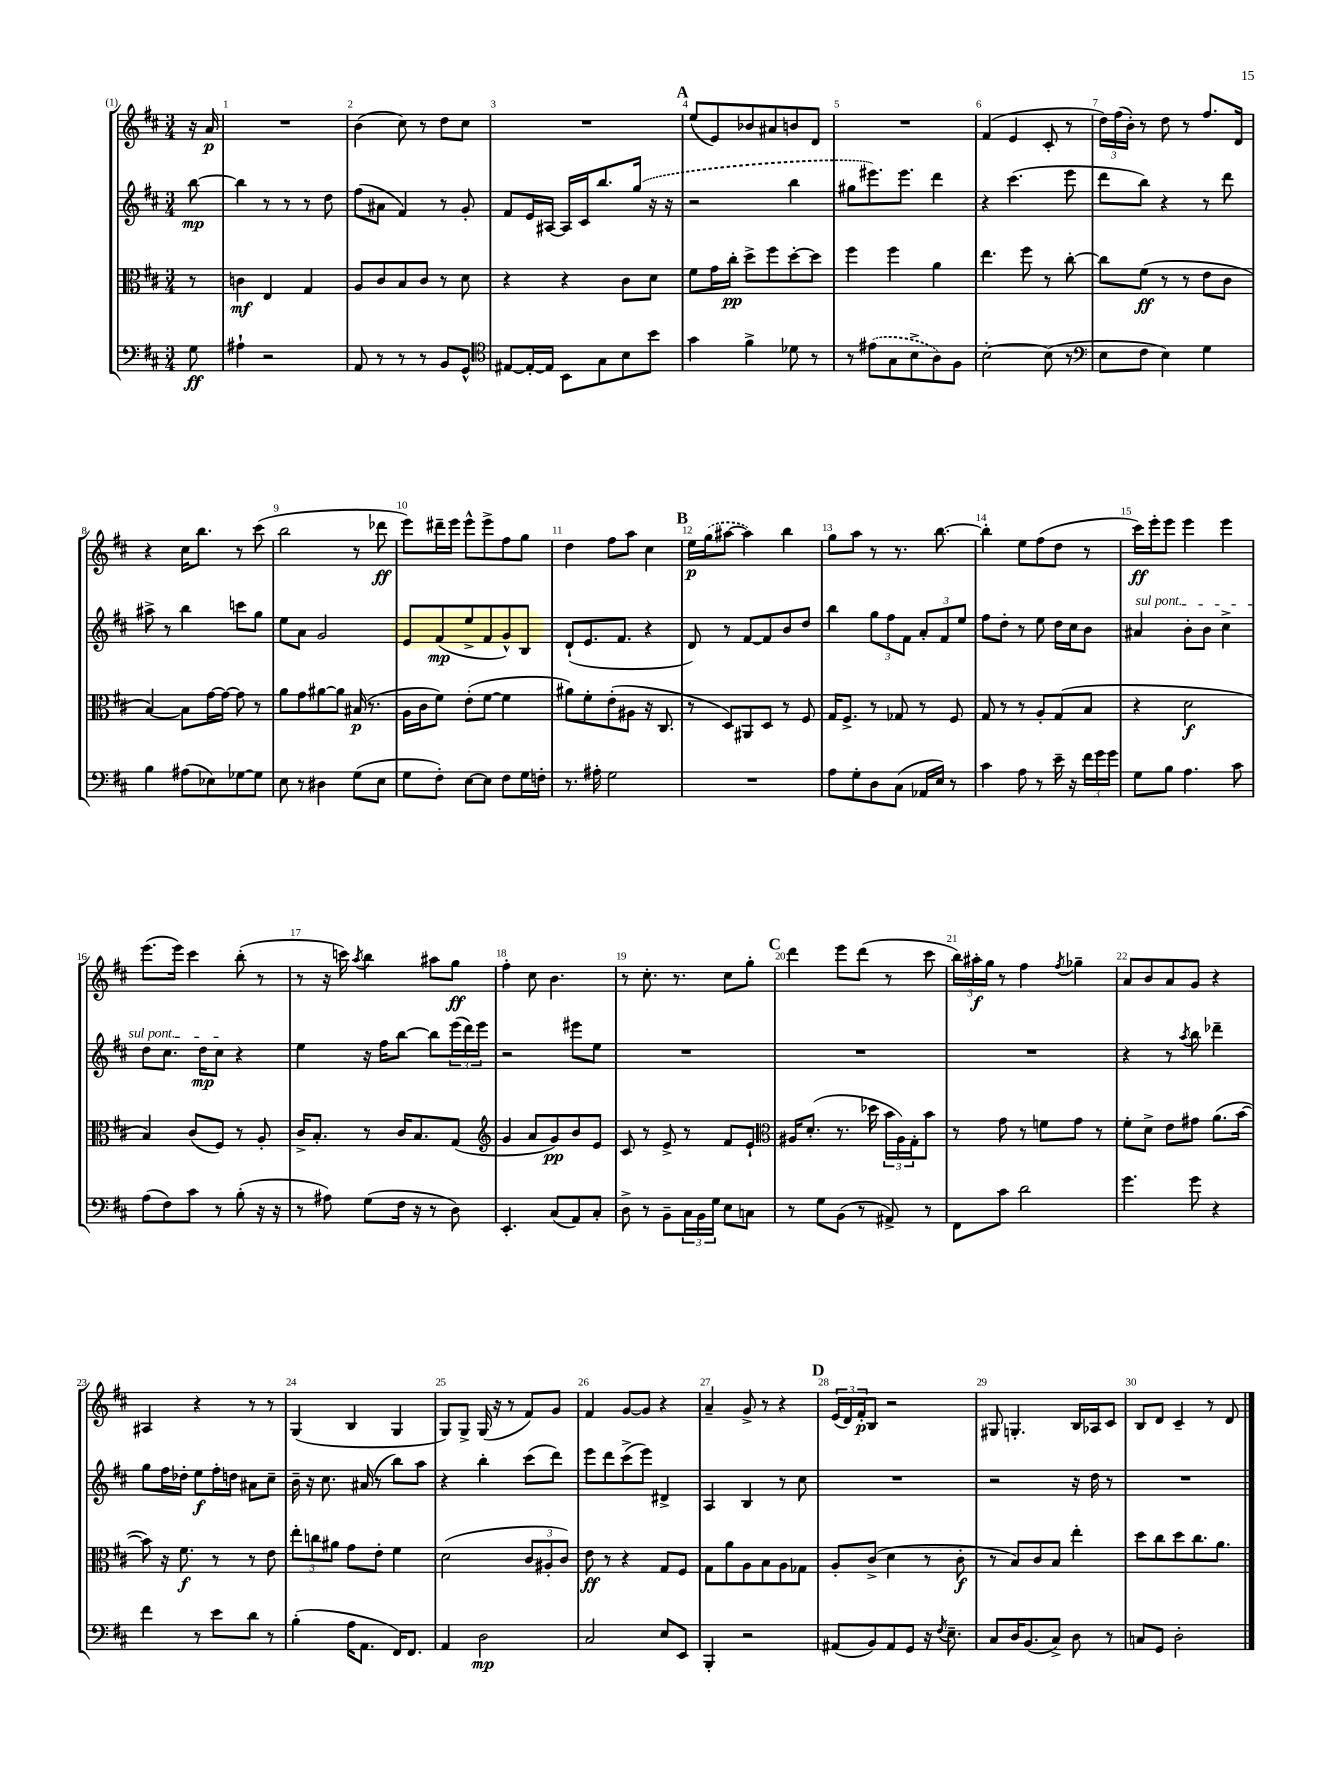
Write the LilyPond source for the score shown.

<<
\new StaffGroup <<
\new Staff = "s0" {
    \clef treble \key d \major \numericTimeSignature \time 3/4 \partial 8
    r16 a'16\p |
    R2. |
    b'4( cis''8) r8 d''8 cis''8 |
    R2. |
    \mark \markup { \bold "A" } e''8( e'8) bes'8 ais'8 b'8 d'8 |
    R2. |
    fis'4( e'4 cis'8-. r8 |
    \tuplet 3/2 { d''16) fis''16( b'16-.) } r8 d''8 r8 fis''8. d'16 |
    r4 cis''16 b''8. r8 cis'''8( |
    b''2 r8 des'''8\ff |
    e'''8) dis'''16-- e'''16 e'''8-^ e'''8-> fis''8 g''8 |
    d''4 fis''8 a''8 cis''4 |
    \mark \markup { \bold "B" } e''16\p \once \slurDashed g''16( ais''8~ ais''4) b''4 |
    g''8 a''8 r8 r8. b''8.~ |
    b''4-. e''8 fis''8( d''8 r8 |
    cis'''16\ff) e'''16-. e'''8 e'''4 e'''4 |
    e'''8.( e'''16) cis'''4 b''8-.( r8 |
    r8 r16 c'''16) \acciaccatura { a''8 } b''4 ais''8 g''8\ff |
    fis''4-. cis''8 b'4. |
    r8 cis''8.-. r8. cis''8 g''8-. |
    \mark \markup { \bold "C" } d'''4 e'''8 d'''8( r8 cis'''8 |
    \tuplet 3/2 { b''16) ais''16-.\f g''16 } r8 fis''4 \acciaccatura { fis''8 } ges''4-- |
    a'8 b'8 a'8 g'8 r4 |
    ais4 r4 r8 r8 |
    g4( b4 g4 |
    g8) g8-> g16( r16 r8 fis'8) g'8 |
    fis'4 g'8~ g'8 r4 |
    a'4-- g'8-> r8 r4 |
    \mark \markup { \bold "D" } \tuplet 3/2 { e'16( d'16) fis'16-.\p } b8 r2 |
    gis8 g4.-. b16 aes16 cis'8 |
    b8 d'8 cis'4-- r8 d'8 \bar "|." |
}
\new Staff = "s1" {
    \clef treble \key d \major \numericTimeSignature \time 3/4 \partial 8
    b''8~\mp |
    b''4 r8 r8 r8 d''8 |
    fis''8( ais'8 fis'4) r8 g'8-. |
    fis'8 e'16 ais16~ ais16 cis'16 b''8. \once \slurDashed g''16( r16 r16 |
    \mark \markup { \bold "A" } r2 b''4 |
    gis''8 eis'''8.) eis'''8. d'''4 |
    r4 cis'''4.( e'''8 |
    d'''8 b''8) r4 r8 d'''8 |
    ais''8-> r8 b''4 c'''8 g''8 |
    e''8 a'8 g'2 |
    e'8 fis'8\mp( e''8-> fis'8 g'8-^) b8 |
    d'8-!( e'8. fis'8. r4 |
    \mark \markup { \bold "B" } d'8) r8 fis'8~ fis'8 b'8 d''8 |
    b''4 \tuplet 3/2 { g''8 fis''8 fis'8 } \tuplet 3/2 { a'8-. fis'8 e''8 } |
    fis''8 d''8-. r8 e''8 d''16 cis''16 b'8 |
    \once \override TextSpanner.bound-details.left.text = \markup { \italic "sul pont." } ais'4\startTextSpan b'8-. b'8 cis''4-> |
    d''8 cis''8. d''16\mp cis''8\stopTextSpan r4 |
    e''4 r16 fis''16 b''8~ b''8 \tuplet 3/2 { e'''16( d'''16) e'''16 } |
    r2 eis'''8 e''8 |
    R2. |
    \mark \markup { \bold "C" } R2. |
    R2. |
    r4 r8 \acciaccatura { a''8 } b''8 des'''4-- |
    g''8 fis''16 des''16-. e''8\f fis''16-. d''16 ais'8 cis''8-- |
    b'16-- r16 cis''8. ais'16( r8 b''8) a''8 |
    r4 b''4-. cis'''8( d'''8) |
    e'''8 d'''8 cis'''8->( e'''8) dis'4-> |
    a4 b4 r8 cis''8 |
    \mark \markup { \bold "D" } R2. |
    r2 r16 d''16 r8 |
    R2. \bar "|." |
}
\new Staff = "s2" {
    \clef alto \key d \major \numericTimeSignature \time 3/4 \partial 8
    r8 |
    c'4\mf e4 g4 |
    a8 cis'8 b8 cis'8 r8 d'8 |
    r4 r4 cis'8 d'8 |
    \mark \markup { \bold "A" } fis'8 g'16 cis''16-.\pp d''8-> fis''8 d''8~-. d''8 |
    fis''4 fis''4 a'4 |
    e''4. fis''8 r8 cis''8~-. |
    cis''8 fis'8\ff( r8 r8 e'8 cis'8 |
    b4~) b8 g'16~ g'16~ g'8 r8 |
    a'8 g'8 ais'8~ ais'8 bis16\p( r8. |
    a16 cis'16 fis'8) e'8-.( fis'8~ fis'4 |
    ais'8) fis'8-. e'8-.( ais8 r16 cis8. |
    \mark \markup { \bold "B" } r8 d8) ais,8 d8 r8 fis8 |
    g16 fis8.-> r8 ges8 r8 fis8 |
    g8 r8 r8 a8-. g8( b8 |
    r4 d'2\f |
    b4) cis'8( fis8) r8 a8-. |
    cis'16-> b8.-. r8 cis'16 b8. g8( |
    \clef treble g'4 a'8 g'8\pp) b'8 e'8 |
    cis'8 r8 e'8-> r8 fis'8 e'8-! |
    \mark \markup { \bold "C" } \clef alto ais16 d'8.-.( r8. des''16 \tuplet 3/2 { b'16 ais16) g16-. } b'8 |
    r8 g'8 r8 f'8 g'8 r8 |
    fis'8-. d'8-> e'8 gis'8 a'8.( b'16~ |
    b'8) r16 fis'8.\f r8 r8 e'8 |
    \tuplet 3/2 { e''8-. c''8 ais'8 } g'8 e'8-. fis'4 |
    d'2( \tuplet 3/2 { cis'8 ais8-. cis'8) } |
    e'8\ff r8 r4 g8 fis8 |
    g8 a'8 a8 b8 a8 ges8 |
    \mark \markup { \bold "D" } a8-. cis'8->( d'4 r8 cis'8-.\f |
    r8 b8) cis'8 b8 e''4-. |
    d''8 cis''8 d''8 cis''8. a'8. \bar "|." |
}
\new Staff = "s3" {
    \clef bass \key d \major \numericTimeSignature \time 3/4 \partial 8
    g8\ff |
    ais4-! r2 |
    a,8 r8 r8 r8 b,8 g,8-^ |
    \clef tenor eis8~ eis16~-. eis16 b,8 g8 b8 b'8 |
    \mark \markup { \bold "A" } g'4 fis'4-> des'8 r8 |
    r8 \once \slurDashed eis'8( g8 b8-> a8) fis8 |
    b2~-. b8( r8 |
    \clef bass e8 fis8 e4) g4 |
    b4 ais8( ees8) ges8~ ges8 |
    e8 r8 dis4 g8( e8 |
    g8 fis8-.) e8~ e8 fis8 g16 f16-. |
    r8. ais16-. g2 |
    \mark \markup { \bold "B" } R2. |
    a8 g8-. d8 cis8( aes,16 e16) r8 |
    cis'4 a8 r8 e'16-- r16 \tuplet 3/2 { fis'16 g'16 g'16 } |
    g8 b8 a4. cis'8 |
    a8( fis8) cis'8 r8 b8-.( r16 r16 |
    r8 ais8) g8( fis16 r16 r8 d8) |
    e,4.-. cis8( a,8) cis8-. |
    d8-> r8 b,8-- \tuplet 3/2 { cis16 b,16 g16 } e8 c8 |
    \mark \markup { \bold "C" } r8 g8 b,8( r8 ais,8->) r8 |
    fis,8 cis'8 d'2 |
    g'4. g'8 r4 |
    fis'4 r8 e'8 d'8 r8 |
    b4-.( a16 a,8. fis,16) fis,8. |
    a,4 d2\mp |
    cis2 e8 e,8 |
    b,,4-. r2 |
    \mark \markup { \bold "D" } ais,8( b,8) ais,8 g,8 r16 \acciaccatura { fis8 } e8.-- |
    cis8 d16 b,8.( cis8->) d8 r8 |
    c8 g,8 d2-. \bar "|." |
}
>>
>>
\layout { \context { \Score \override BarNumber.break-visibility = ##(#f #t #t) barNumberVisibility = #all-bar-numbers-visible } }
